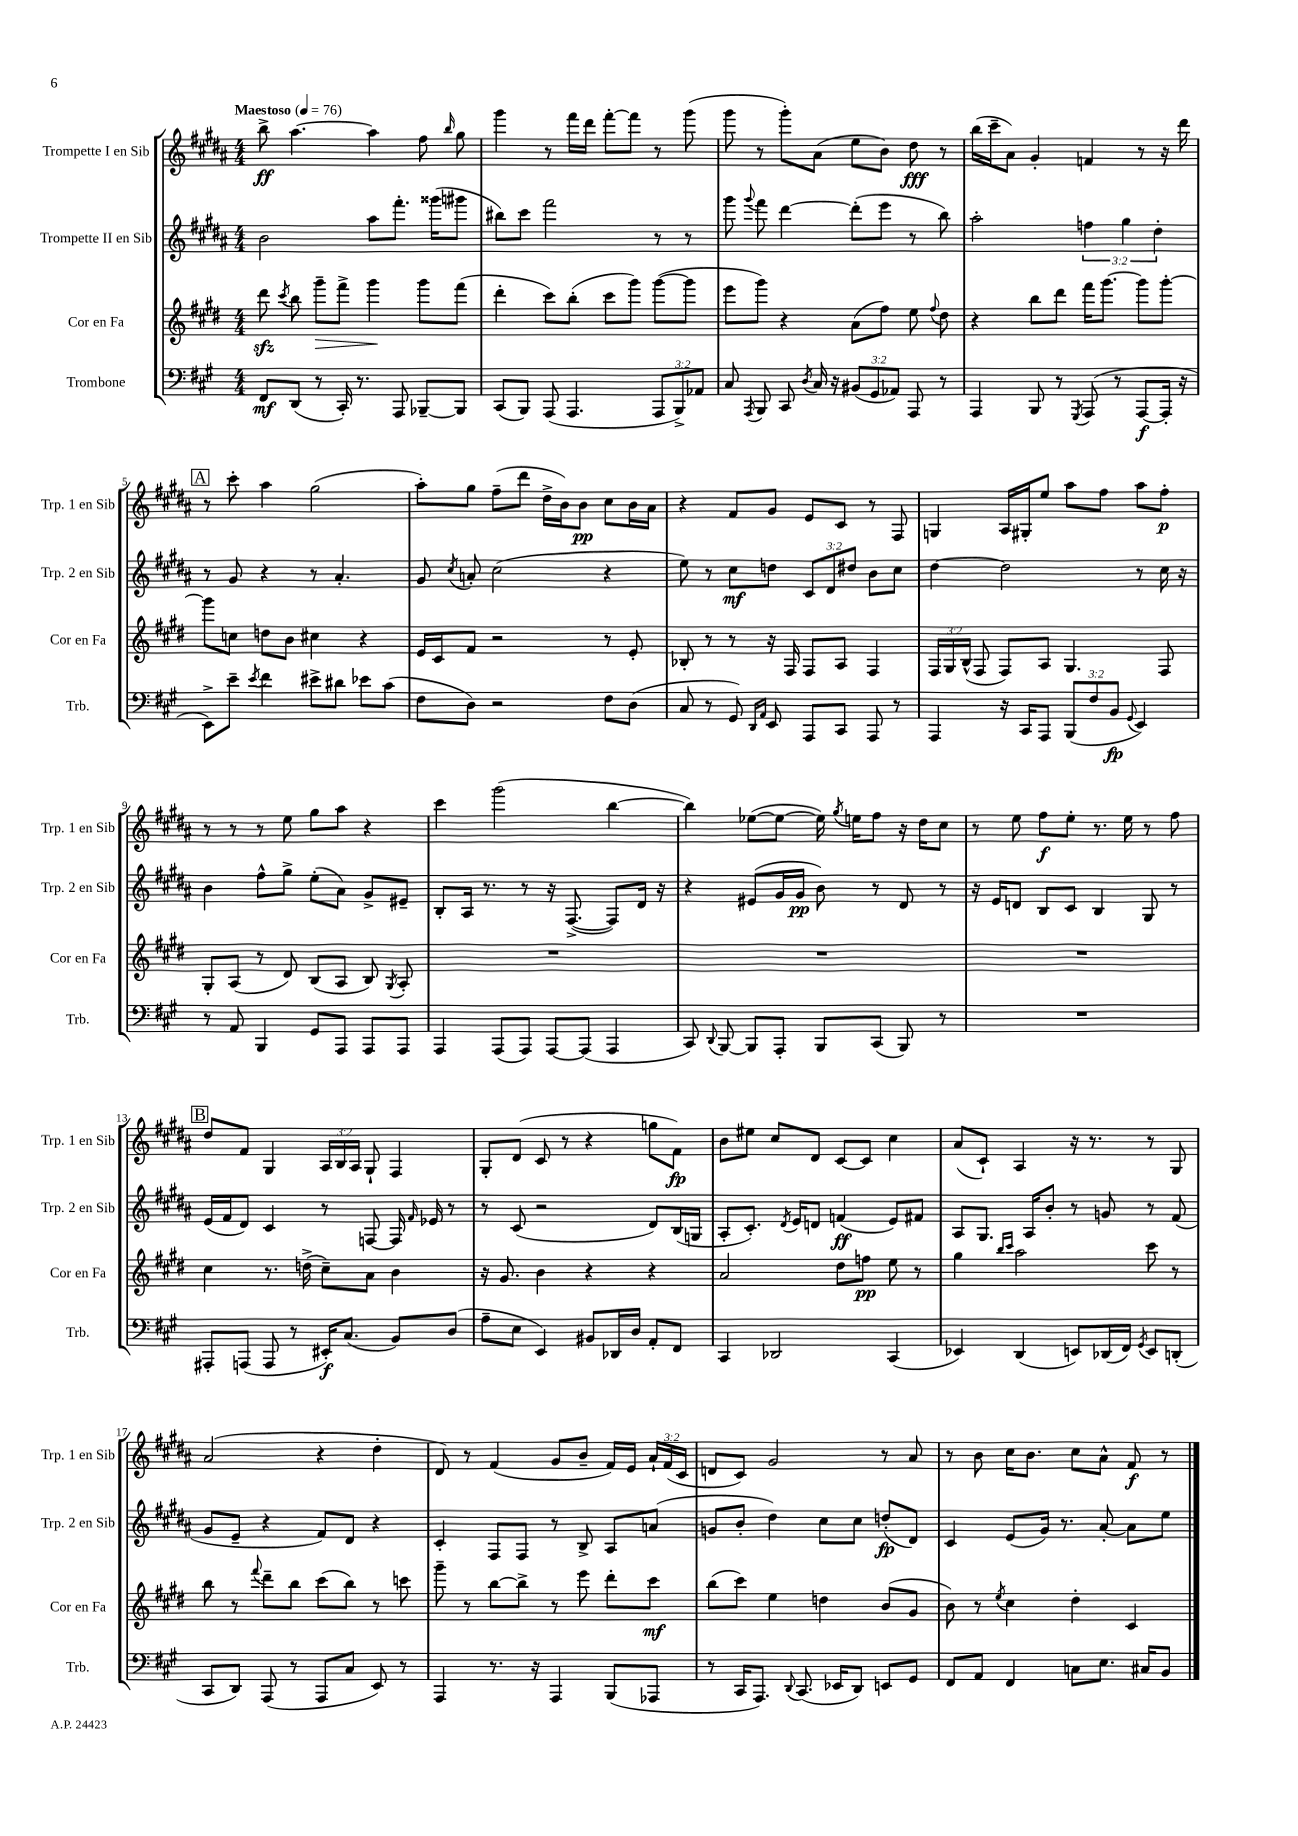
<<
\new StaffGroup <<
\new Staff = "s0" \with { instrumentName = "Trompette I en Sib" shortInstrumentName = "Trp. 1 en Sib" } {
    \clef treble \key b \major \numericTimeSignature \time 4/4 \override Staff.TupletNumber.text = #tuplet-number::calc-fraction-text \tempo "Maestoso" 4 = 76
    \autoBeamOff b''8->\ff ais''4.~ ais''4 fis''8 \grace { b''16 } gis''8 |
    gis'''4 r8 fis'''16[ dis'''16] fis'''8[~-. fis'''8] r8 gis'''8( |
    gis'''8 r8 gis'''8[-.) ais'8]( e''8[ b'8]) dis''8\fff r8 |
    b''16[( cis'''16-- ais'8]) gis'4-. f'4 r8 r16 dis'''16 |
    \mark \markup { \box "A" } r8 cis'''8-. ais''4 gis''2( |
    ais''8[-.) gis''8] fis''8[--( dis'''8] dis''16[-> b'16) b'8]\pp cis''8[ b'16 ais'16] |
    r4 fis'8[ gis'8] e'8[ cis'8] r8 fis8 |
    g4 ais16[ gis16-. e''8] ais''8[ fis''8] ais''8[ fis''8]-.\p |
    r8 r8 r8 e''8 gis''8[ ais''8] r4 |
    cis'''4 gis'''2( b''4~ |
    b''4) ees''8[~( ees''8]~ ees''16) \acciaccatura { gis''8 } e''16[ fis''8] r16 dis''16[ cis''8] |
    r8 e''8 fis''8[\f e''8]-. r8. e''16 r8 fis''8 |
    \mark \markup { \box "B" } dis''8[ fis'8] gis4 \tuplet 3/2 { ais16[ b16 ais16] } gis8-! fis4 |
    gis8[-. dis'8]( cis'8 r8 r4 g''8[ fis'8]\fp) |
    b'8[ eis''8] cis''8[ dis'8] cis'8[~ cis'8] cis''4 |
    ais'8[( cis'8]-!) ais4 r16 r8. r8 gis8 |
    ais'2( r4 dis''4-. |
    dis'8) r8 fis'4( gis'8[ b'8]-- fis'16[) e'16] \tuplet 3/2 { ais'16[-! fis'16( cis'16] } |
    d'8[ cis'8]) gis'2 r8 ais'8 |
    r8 b'8 cis''16[ b'8.] cis''8[ ais'8]-^ fis'8\f r8 \bar "|." |
}
\new Staff = "s1" \with { instrumentName = "Trompette II en Sib" shortInstrumentName = "Trp. 2 en Sib" } {
    \clef treble \key b \major \numericTimeSignature \time 4/4 \override Staff.TupletNumber.text = #tuplet-number::calc-fraction-text
    \autoBeamOff b'2 ais''8[ fis'''8.]-. gisis'''16[( gis'''8] |
    bis''8[) cis'''8] fis'''2 r8 r8 |
    gis'''8 \appoggiatura { gis'''8 } fis'''8 dis'''4~ dis'''8[-.( e'''8] r8 b''8) |
    ais''2-. \tuplet 3/2 { f''4 gis''4 dis''4-. } |
    \mark \markup { \box "A" } r8 gis'8 r4 r8 ais'4.-. |
    gis'8 \acciaccatura { cis''8 } a'8-. cis''2( r4 |
    e''8) r8 cis''8[\mf d''8] \tuplet 3/2 { cis'8[ dis'8 dis''8] } b'8[ cis''8] |
    dis''4~ dis''2 r8 cis''16 r16 |
    b'4 fis''8[-^ gis''8]-> e''8[-.( ais'8]) gis'8[-> eis'8]-- |
    b8[-. ais16] r8. r8 r16 fis8.~->( fis8[) dis'16] r16 |
    r4 eis'8[( gis'16 gis'16]\pp b'8) r8 dis'8 r8 |
    r16 e'16[ d'8] b8[ cis'8] b4 gis8 r8 |
    \mark \markup { \box "B" } e'16[( fis'16 dis'8]) cis'4 r8 f8~ f16 \grace { fis'16 } ees'16 r8 |
    r8 cis'8( r2 dis'8[) b16( g16] |
    ais8[-. cis'8.]-.) \acciaccatura { dis'8 } e'16[ d'8] f'4\ff( e'8[) fis'8] |
    ais8[ gis8.] ais16[ b'8]-. r8 g'8 r8 fis'8( |
    gis'8[ e'8]-- r4 fis'8[) dis'8] r4 |
    cis'4-. fis8[ fis8] r8 b8-> ais8[ a'8]( |
    g'8[ b'8]-. dis''4) cis''8[ cis''8] d''8[-.\fp( dis'8]) |
    cis'4 e'8[( gis'16]) r8. ais'8~-. ais'8[ e''8] \bar "|." |
}
\new Staff = "s2" \with { instrumentName = "Cor en Fa" shortInstrumentName = "Cor en Fa" } {
    \clef treble \key e \major \numericTimeSignature \time 4/4 \override Staff.TupletNumber.text = #tuplet-number::calc-fraction-text
    \autoBeamOff dis'''8\sfz \acciaccatura { cis'''8 } b''8 gis'''8[--\> fis'''8]-> gis'''4\! gis'''8[ fis'''8]( |
    dis'''4-. cis'''8[) b''8]-.( cis'''8[ gis'''8]) gis'''8[~( gis'''8] |
    e'''8[ gis'''8]) r4 a'8[( fis''8]) e''8 \appoggiatura { fis''8 } dis''8 |
    r4 b''8[ dis'''8] fis'''16[ gis'''8.]~ gis'''8[ gis'''8]~-. |
    \mark \markup { \box "A" } gis'''8[ c''8] d''8[ b'8] cis''4 r4 |
    e'16[ cis'16 fis'8] r2 r8 e'8-. |
    bes8-. r8 r8 r16 fis16 fis8[ a8] fis4 |
    \tuplet 3/2 { fis16[ gis16 b16]-^( } fis8 fis8[) a8] gis4. fis8 |
    gis8[-. a8]( r8 dis'8) b8[( a8] b8) \acciaccatura { gis8 } a8-. |
    R1 |
    R1 |
    R1 |
    \mark \markup { \box "B" } cis''4 r8. d''16->( cis''8[--) a'8] b'4 |
    r16 gis'8. b'4 r4 r4 |
    a'2 dis''8[ f''8]\pp e''8 r8 |
    gis''4 \grace { b''16[ cis'''16] } a''2 cis'''8 r8 |
    b''8 r8 \appoggiatura { fis'''8 } dis'''8[-- b''8] cis'''8[( b''8]) r8 c'''8 |
    gis'''8-- r8 b''8[~ b''8]-> r8 e'''8 dis'''8[-. cis'''8]\mf |
    b''8[( cis'''8]) e''4 d''4 b'8[( gis'8] |
    b'8) r8 \acciaccatura { e''8 } cis''4 dis''4-. cis'4 \bar "|." |
}
\new Staff = "s3" \with { instrumentName = "Trombone" shortInstrumentName = "Trb." } {
    \clef bass \key a \major \numericTimeSignature \time 4/4 \override Staff.TupletNumber.text = #tuplet-number::calc-fraction-text
    \autoBeamOff fis,8[\mf d,8]( r8 cis,16-.) r8. a,,8 bes,,8[~-- bes,,8] |
    cis,8[( b,,8]) a,,8( a,,4. \tuplet 3/2 { a,,8[ b,,8->) aes,8] } |
    cis8 \acciaccatura { a,,8 } b,,8 cis,8 \acciaccatura { d8 } cis16 r16 \tuplet 3/2 { bis,8[( gis,8 aes,8]) } a,,8 r8 |
    a,,4 b,,8 r8 \acciaccatura { gis,,8 } a,,8( r8 a,,8[~\f a,,16]-. r16 |
    \mark \markup { \box "A" } e,8[->) e'8]-- \acciaccatura { e'8 } fis'4 eis'8[-> dis'8] ees'8[ cis'8]( |
    fis8[ d8]) r2 fis8[ d8]( |
    cis8 r8 gis,8) \grace { d,16[ a,16] } e,8 a,,8[ cis,8] a,,8 r8 |
    a,,4 r16 cis,16[ a,,8] \tuplet 3/2 { b,,8[( fis8 b,8]\fp } \appoggiatura { gis,8 } e,4) |
    r8 a,8 b,,4 gis,8[ a,,8] a,,8[ a,,8] |
    a,,4 a,,8[( a,,8]) a,,8[~ a,,8]( a,,4 |
    cis,8) \appoggiatura { d,8 } b,,8~ b,,8[ a,,8]-. b,,8[ cis,8]( b,,8) r8 |
    R1 |
    \mark \markup { \box "B" } ais,,8[-. a,,8]( a,,8 r8 eis,16[-.\f) cis8.]( b,8[) d8]( |
    a8[-- e8] e,4) bis,8[ des,16 d16] a,8[-. fis,8] |
    cis,4 des,2 cis,4( |
    ees,4) d,4( e,8[) des,16( fis,16]) \acciaccatura { gis,8 } e,8[ d,8]-.( |
    cis,8[ d,8]) a,,8( r8 a,,8[ cis8] e,8) r8 |
    a,,4 r8. r16 a,,4 b,,8[( aes,,8] |
    r8 cis,16[ a,,8.]) \appoggiatura { d,8 } cis,8.( ees,16[ d,8]) e,8[ gis,8] |
    fis,8[ a,8] fis,4 c8[ e8.] cis16[ b,8] \bar "|." |
}
>>
>>
